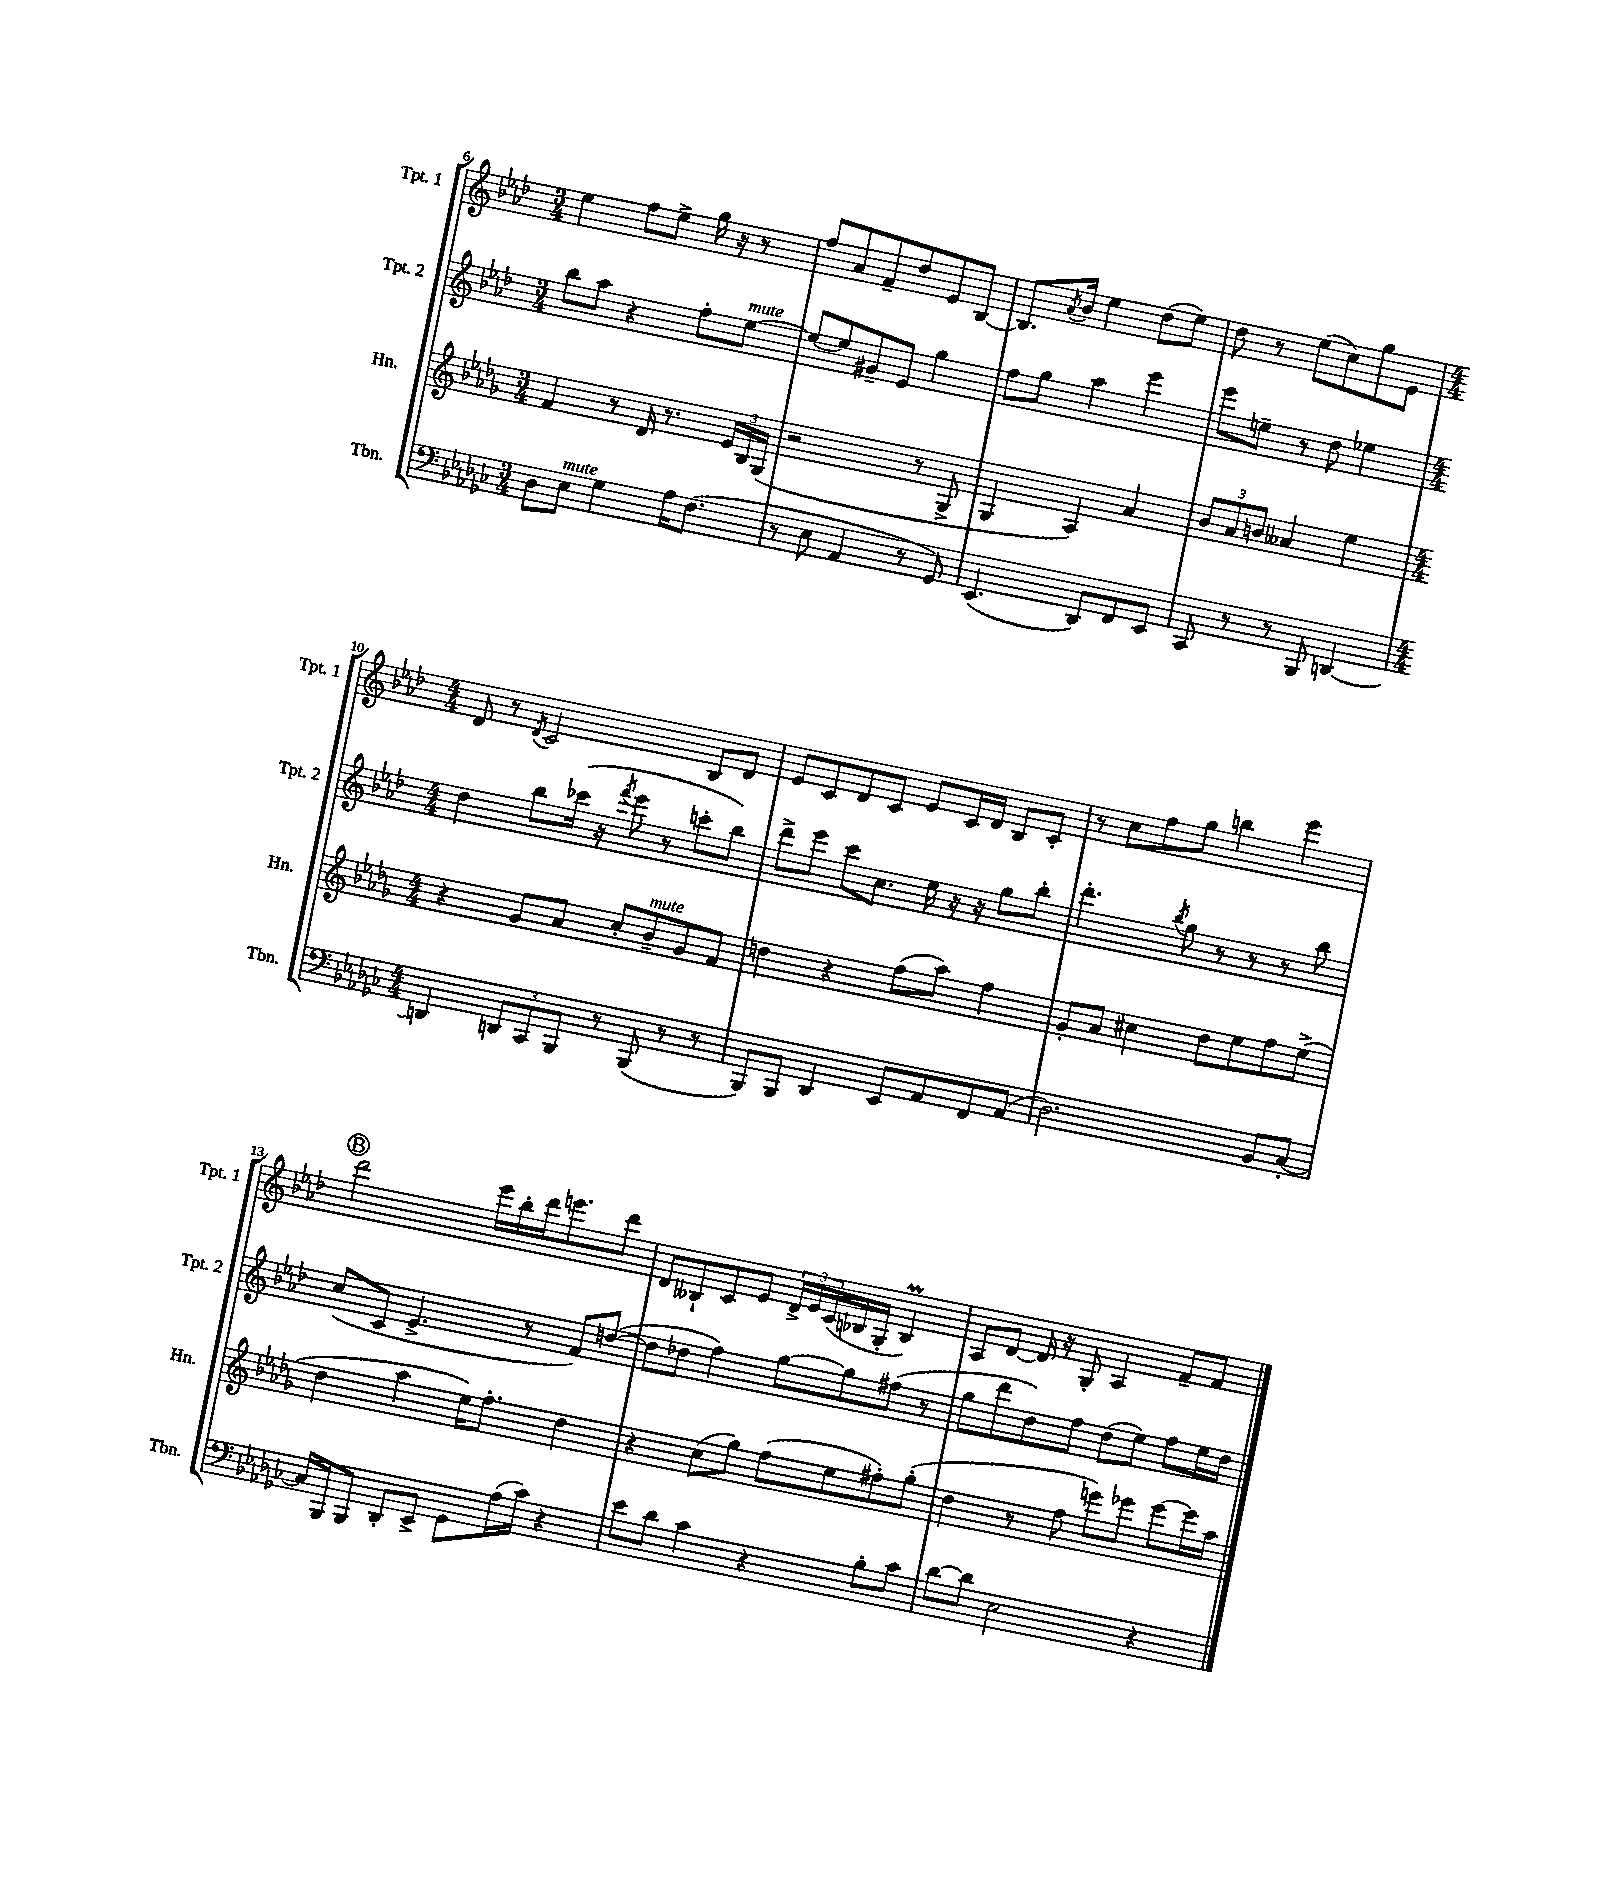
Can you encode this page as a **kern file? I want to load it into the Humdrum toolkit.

**kern	**kern	**kern	**kern
*part4	*part3	*part2	*part1
*staff4	*staff3	*staff2	*staff1
*I"Tbn.	*I"Hn.	*I"Tpt. 2	*I"Tpt. 1
*I'Tbn.	*I'Hn.	*I'Tpt. 2	*I'Tpt. 1
*clefF4	*clefG2	*clefG2	*clefG2
*k[b-e-a-d-g-c-]	*k[b-e-a-d-g-]	*k[b-e-a-d-]	*k[b-e-a-d-]
*M3/4	*M3/4	*M3/4	*M3/4
=6	=6	=6	=6
8D-\L	4f/	8bb-\L	4ee-\
!LO:TX:a:i:t=mute	!	!	!
8E-\J	.	8aa-\J	.
4G-\	8r	4r	8ff\L
.	16d-/	.	8ee-^\J
.	8.r	.	.
16A-\KL	.	8ff'\L	16gg\
(8.F\J	.	.	16r
!	!	!LO:TX:a:i:t=mute	!
.	24e-/LL	[8ee-\J	8r
.	24B-/	.	.
.	(24G-/JJ	.	.
=7	=7	=7	=7
8r	2r	8ee-/L_	8ff/L
8E-\	.	8ee-/]	8a-/
4AA-/	.	8g#X~/	8f~/
.	.	8e-/J	8dd-/
8r	8r	4gg\	8e-/
8GG-/)	8G-^/	.	[8B-/J
=8	=8	=8	=8
(4.EE-/	4G-/	8ff\L	8.B-/L]
.	.	8gg\J	.
.	.	.	8qa-/
.	.	.	16b-/Jk
.	4A-/)	4aa-\	4ee-\
8DD-/L)	.	.	.
8FF/	4a-/	4eee-\	(8dd-\L
8EE-/J	.	.	8ee-\J)
=9	=9	=9	=9
8CC-/	12b-/L	8eee-\L	8dd-\
.	12a-/	.	.
8r	.	8een~\J	8r
.	12bn/J	.	.
8r	4a--X/	8r	(8ee-\L
8BBB-/	.	8dd-\	8cc\)
[4DDn/	4ee-\	4ee-X\	8gg\
.	.	.	8e-\J
!!LO:LB:g=z
=10	=10	=10	=10
*M4/4	*M4/4	*M4/4	*M4/4
4DDn/]	4r	4dd-\	8d-/
.	.	.	8r
.	.	.	8qd-/
12DDn/L	8g-/L	8bb-\L	2c/
12CC-/	.	.	.
.	8a-/J	(16ccc-X\Jk	.
12BBB-/J	.	.	.
.	.	16r	.
.	.	8qfff/	.
8r	8cc'/L	8eee-\	.
!	!LO:TX:a:i:t=mute	!	!
(8BBB-/	8b-~/	8r	.
8r	8g-/	8cccn'\L	8B-/L
8r	8f/J	8bb-\J)	8d-/J
=11	=11	=11	=11
8BBB-/L)	4ddn\	8ddd-^\L	8e-/L
8BBB-/J	.	8eee-\J	8c/
4DD-/	4r	8ccc\L	8d-/
.	.	8.cc\J	8c/J
8EE-/L	(8ff\L	.	8e-/L
.	.	16ee-\	.
8AA-/	8aa-\J)	16r	16c/L
.	.	16r	16d-/JJ
8FF/	4ff\	8gg\L	8B-/L
(8AA-/J	.	8bb-'\J	8c'/J
=12	=12	=12	=12
2.D-\)	8g-'/L	4.ddd-'\	8r
.	8a-/J	.	8cc\L
.	4cc#X\	.	8ff\
.	.	8qbb-/	.
.	.	8gg\	8gg\J
.	8dd-\L	8r	4bbn\
.	8ee-\	8r	.
8BB-/L	8ff\	8r	4eee-\
[8C-'/J	(8ee-^\J	8bb-\	.
!!LO:LB:g=z
!!LO:REH:place=s1:t=B
=13	=13	=13	=13
16C-/LL]	4dd-\	(8cc/L	2ddd-\
16BBB-/J	.	.	.
8BBB-/J	.	8c/J	.
8DD-'/L	4aa-\	4.e-^/	.
8EE-^/J	.	.	.
8GG-\L	16ee-\KL)	.	16eee-\LL
.	8.ff'\J	.	16bb-'\
(16A-\L	.	8r	16ddd-\J
16c-\JJ)	.	.	8.eeen\
4r	4dd-\	8f/L)	.
.	.	([8ddn/J	8ddd-\J
=14	=14	=14	=14
8e-\L	4r	8dd\L]	8d-/L
8d-\J	.	8dd-X\J	8B--X`/
4c-\	(8cc\L	4ff\)	8c/
.	8gg-\J)	.	8e-/J
4r	(8ff\L	[8gg\L	24d-^/LL
.	.	.	24e-/
.	.	.	(24c/
.	8ee-\	8gg\]	16B-X/
.	.	.	16G'/JJ
8B-'\L	8ff#X'\)	(8ff#X\J	4B-M/)
8c-\J	(8gg-'\J	8r	.
=15	=15	=15	=15
[8d-\L	4dd-\	8gg\L	8A-/L
8d-\J]	.	8ddd-\	[8d-/J
2E-\	8r	8dd-\)	16d-/]
.	.	.	16r
.	8ff\	8ff\J	8G'/
.	8eeen\L)	(8dd-\L	4A-/
.	8eee-X\J	8ee-\J)	.
4r	[8eee-\L	8ff\L	8f~/L
.	16eee-\L]	16ee-\L	8f/J
.	16aa-\JJ	16dd-\JJ	.
==	==	==	==
*-	*-	*-	*-
